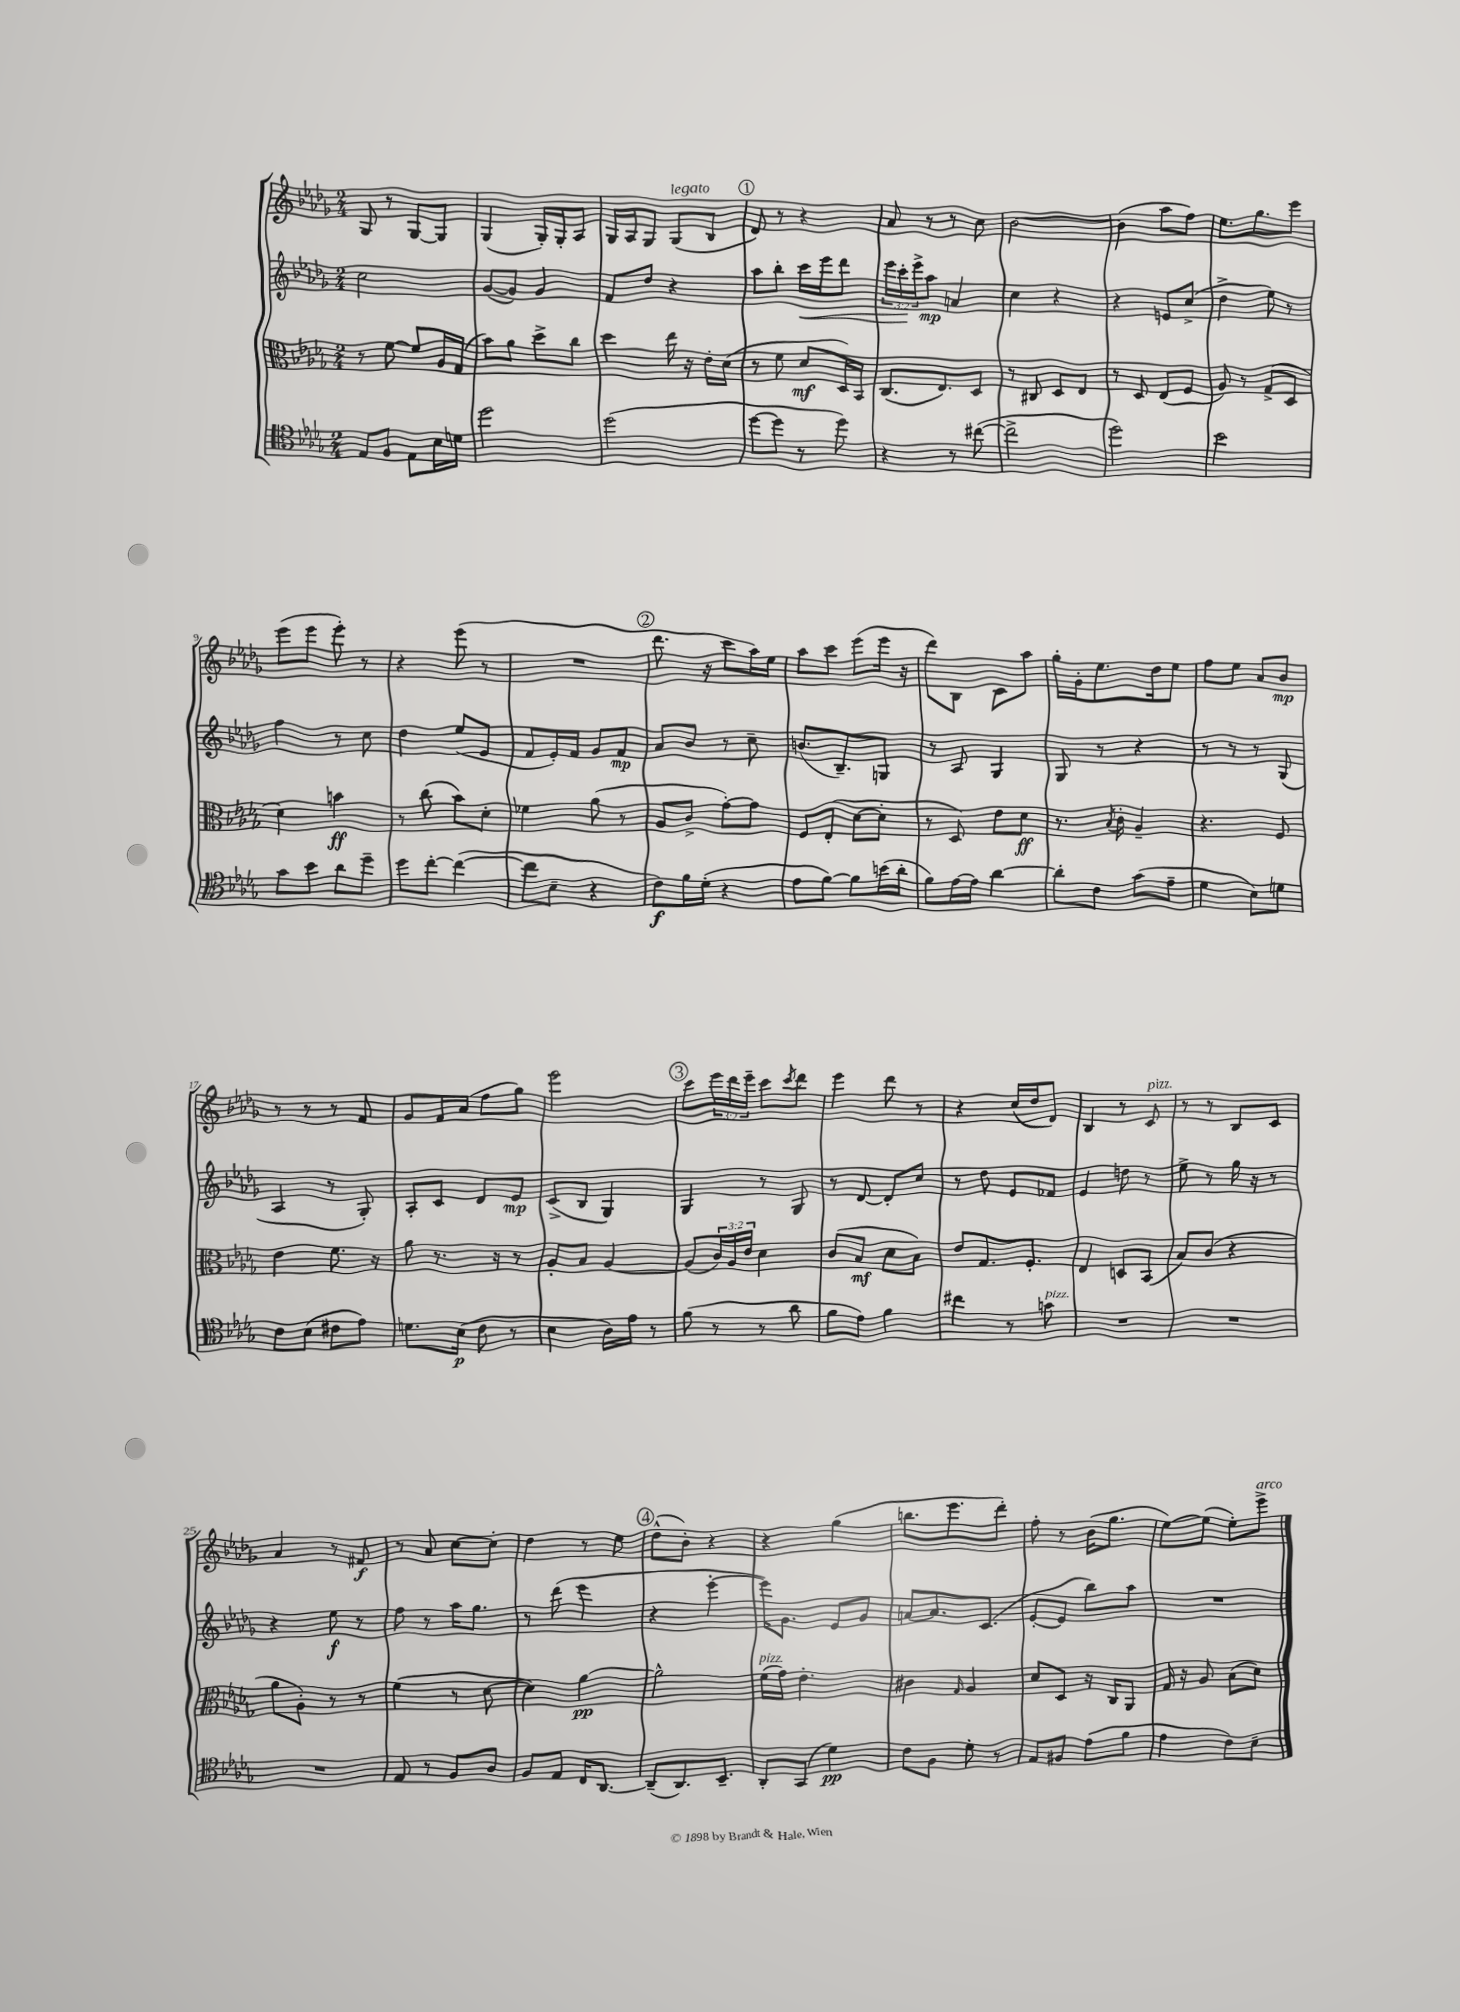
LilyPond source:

<<
\new StaffGroup <<
\new Staff = "s0" {
    \clef treble \key des \major \numericTimeSignature \time 2/4 \override Staff.TupletNumber.text = #tuplet-number::calc-fraction-text
    ges8 r8 ges8~ ges8 |
    ges4( ges16-.) ges16-. aes8 |
    ges16 aes16 ges8 ges8^\markup { \italic "legato" }( bes8 |
    \mark \markup { \circle "1" } des'8) r8 r4 |
    aes'8 r8 r8 c''8 |
    bes'2~ |
    bes'4( aes''8 f''8) |
    ees''8. ges''8. ees'''8 |
    ees'''8( ees'''8 ees'''8-.) r8 |
    r4 ees'''8( r8 |
    R2 |
    \mark \markup { \circle "2" } des'''8. r16 c'''8 aes''16) ees''16 |
    aes''8 c'''8 ees'''8( ees'''16 r16 |
    des'''8) bes8 c'8 aes''8 |
    ges''16-. ges'16-. ees''8. des''16 ees''8 |
    f''8 ees''8 aes'8 bes'8\mp |
    r8 r8 r8 f'8 |
    ges'8 f'16 aes'16( f''8 ges''8) |
    ees'''2 |
    \mark \markup { \circle "3" } c'''8 \tuplet 3/2 { ees'''16 des'''16 ees'''16-- } c'''8 \acciaccatura { c'''8 } des'''8 |
    ees'''4 des'''8 r8 |
    r4 c''16( des''16 des'8) |
    bes4 r8 c'8^\markup { \italic "pizz." } |
    r8 r8 bes8 c'8 |
    aes'4 r8 fis'8\f |
    r8 aes'8 c''8~ c''8-. |
    des''4 r8 ees''8 |
    \mark \markup { \circle "4" } des''8-^( bes'8-.) r4 |
    r4 ges''4( |
    b''8. ees'''8. des'''8-.) |
    f''8-. r8 bes'16( ges''8. |
    ees''8~) ees''8( ees''8-.) ees'''8->^\markup { \italic "arco" } \bar "|." |
}
\new Staff = "s1" {
    \clef treble \key des \major \numericTimeSignature \time 2/4 \override Staff.TupletNumber.text = #tuplet-number::calc-fraction-text
    c''2 |
    ges'8~( ges'8) ges'4 |
    f'8 des''8 r4 |
    \mark \markup { \circle "1" } aes''8 bes''8-. c'''16\< ees'''16 des'''8 |
    \tuplet 3/2 { ees'''16 c'''16-.\! ees'''16-> } aes''8\mp a'4 |
    c''4 r4 |
    r4 e'8 c''8->( |
    des''4-> ees''8) r8 |
    f''4 r8 c''8 |
    des''4 ees''8( ees'8 |
    f'8 ees'16-.) f'16 ges'8 f'8\mp |
    \mark \markup { \circle "2" } aes'8 bes'8 r8 c''8-- |
    b'8.( bes8.--) g8 |
    r8 aes8 ges4 |
    ges8 r8 r4 |
    r8 r8 r8 ges8( |
    aes4 r8 ges8-.) |
    aes8-. c'8 des'8 ees'8\mp |
    c'8->( bes8 ges4) |
    \mark \markup { \circle "3" } ges4 r8 ges8 |
    r8 des'8~ des'8-. c''8 |
    r8 des''8 ees'8 fes'8 |
    ees'4 d''8 r8 |
    ees''8-> r8 ges''16 r16 r8 |
    r4 ees''8\f r8 |
    f''8 r8 aes''16 ges''8. |
    r8 des'''8( ees'''4 |
    \mark \markup { \circle "4" } r4 ees'''4~-. |
    ees'''16) ges'8. ees'8 ges'8 |
    a'8~ a'8. c'8.( |
    ees'8~-. ees'8 bes''8) aes''8 |
    R2 \bar "|." |
}
\new Staff = "s2" {
    \clef alto \key des \major \numericTimeSignature \time 2/4 \override Staff.TupletNumber.text = #tuplet-number::calc-fraction-text
    r8 f'8~ f'8 aes16 ges16( |
    bes'8) aes'8 des''8-> c''8 |
    des''4 ees''16 r16 ees'16-. des'16( |
    \mark \markup { \circle "1" } r8 f'8 des'8\mf des16) bes,16 |
    c8.( ees8.) des8 |
    r8 cis8 des8 ees8 |
    r8 des8 ees8( f8 |
    aes8) r8 ges8->( des8 |
    des'4) b'4\ff |
    r8 c''8( bes'8) des'8-. |
    fes'4 aes'8( r8 |
    \mark \markup { \circle "2" } aes8 c'8-> ges'8~-.) ges'8 |
    f8 ees8-.( des'8~ des'8-. |
    r8 des8) ees'8 des'8\ff |
    r8. \acciaccatura { bes8 } c'16-. aes4-- |
    r4. f8 |
    ees'4 f'8. r16 |
    aes'8 r8. r16 r8 |
    aes8-. bes8 aes4~ |
    \mark \markup { \circle "3" } aes8( \tuplet 3/2 { c'16) aes16 ees'16 } des'4 |
    c'8( bes8\mf des'8 bes8) |
    ees'8 ges8. f8.-. |
    ees4 d8 bes,8( |
    bes8) c'8( r4 |
    aes'8 aes8-.) r8 r8 |
    f'4( r8 des'8~ |
    des'4) aes'4~\pp |
    \mark \markup { \circle "4" } aes'2-^ |
    f'16^\markup { \italic "pizz." }( ges'16) ees'4.-. |
    cis'4 \grace { ges16 } aes4 |
    des'8 des8 r16 c16 aes,8 |
    ges16 r16 aes8 bes8( des'8) \bar "|." |
}
\new Staff = "s3" {
    \clef tenor \key des \major \numericTimeSignature \time 2/4
    ees8 f8 ees8 bes16 d'16 |
    des''2 |
    des''2( |
    \mark \markup { \circle "1" } des''8~ des''8 r8 des''8) |
    r4 r8 cis''8~( |
    cis''2-> |
    des''2) |
    bes'2 |
    ges'8 bes'8 aes'8 des''8-- |
    des''8 c''8~-. c''4~( |
    c''8 bes8-- r4 |
    \mark \markup { \circle "2" } c'8\f) f'16 des'16-.( r4 |
    ees'8 f'8~) f'8 b'16( aes'16-. |
    f'8) ees'16~ ees'16 aes'4~ |
    aes'8-. c'8 ges'8( ees'8-- |
    des'4 bes8) d'8 |
    c'8 bes8( cis'8 ees'8) |
    d'8. bes16\p( c'8 r8 |
    bes4 aes16) ees'16 r8 |
    \mark \markup { \circle "3" } f'8( r8 r8 aes'8 |
    f'8 ees'8) f'4 |
    cis''4 r8 g'8^\markup { \italic "pizz." } |
    R2 |
    R2 |
    R2 |
    ees8 r8 f8 aes8 |
    f8 ees8 c16 aes,8.~ |
    \mark \markup { \circle "4" } aes,8--( aes,8.) bes,8.-- |
    aes,8-. ges,8( des'4\pp) |
    c'8 f8 des'8-. r8 |
    ees8 fis8 ees'8( f'8 |
    ees'4 c'8) bes8-- \bar "|." |
}
>>
>>
